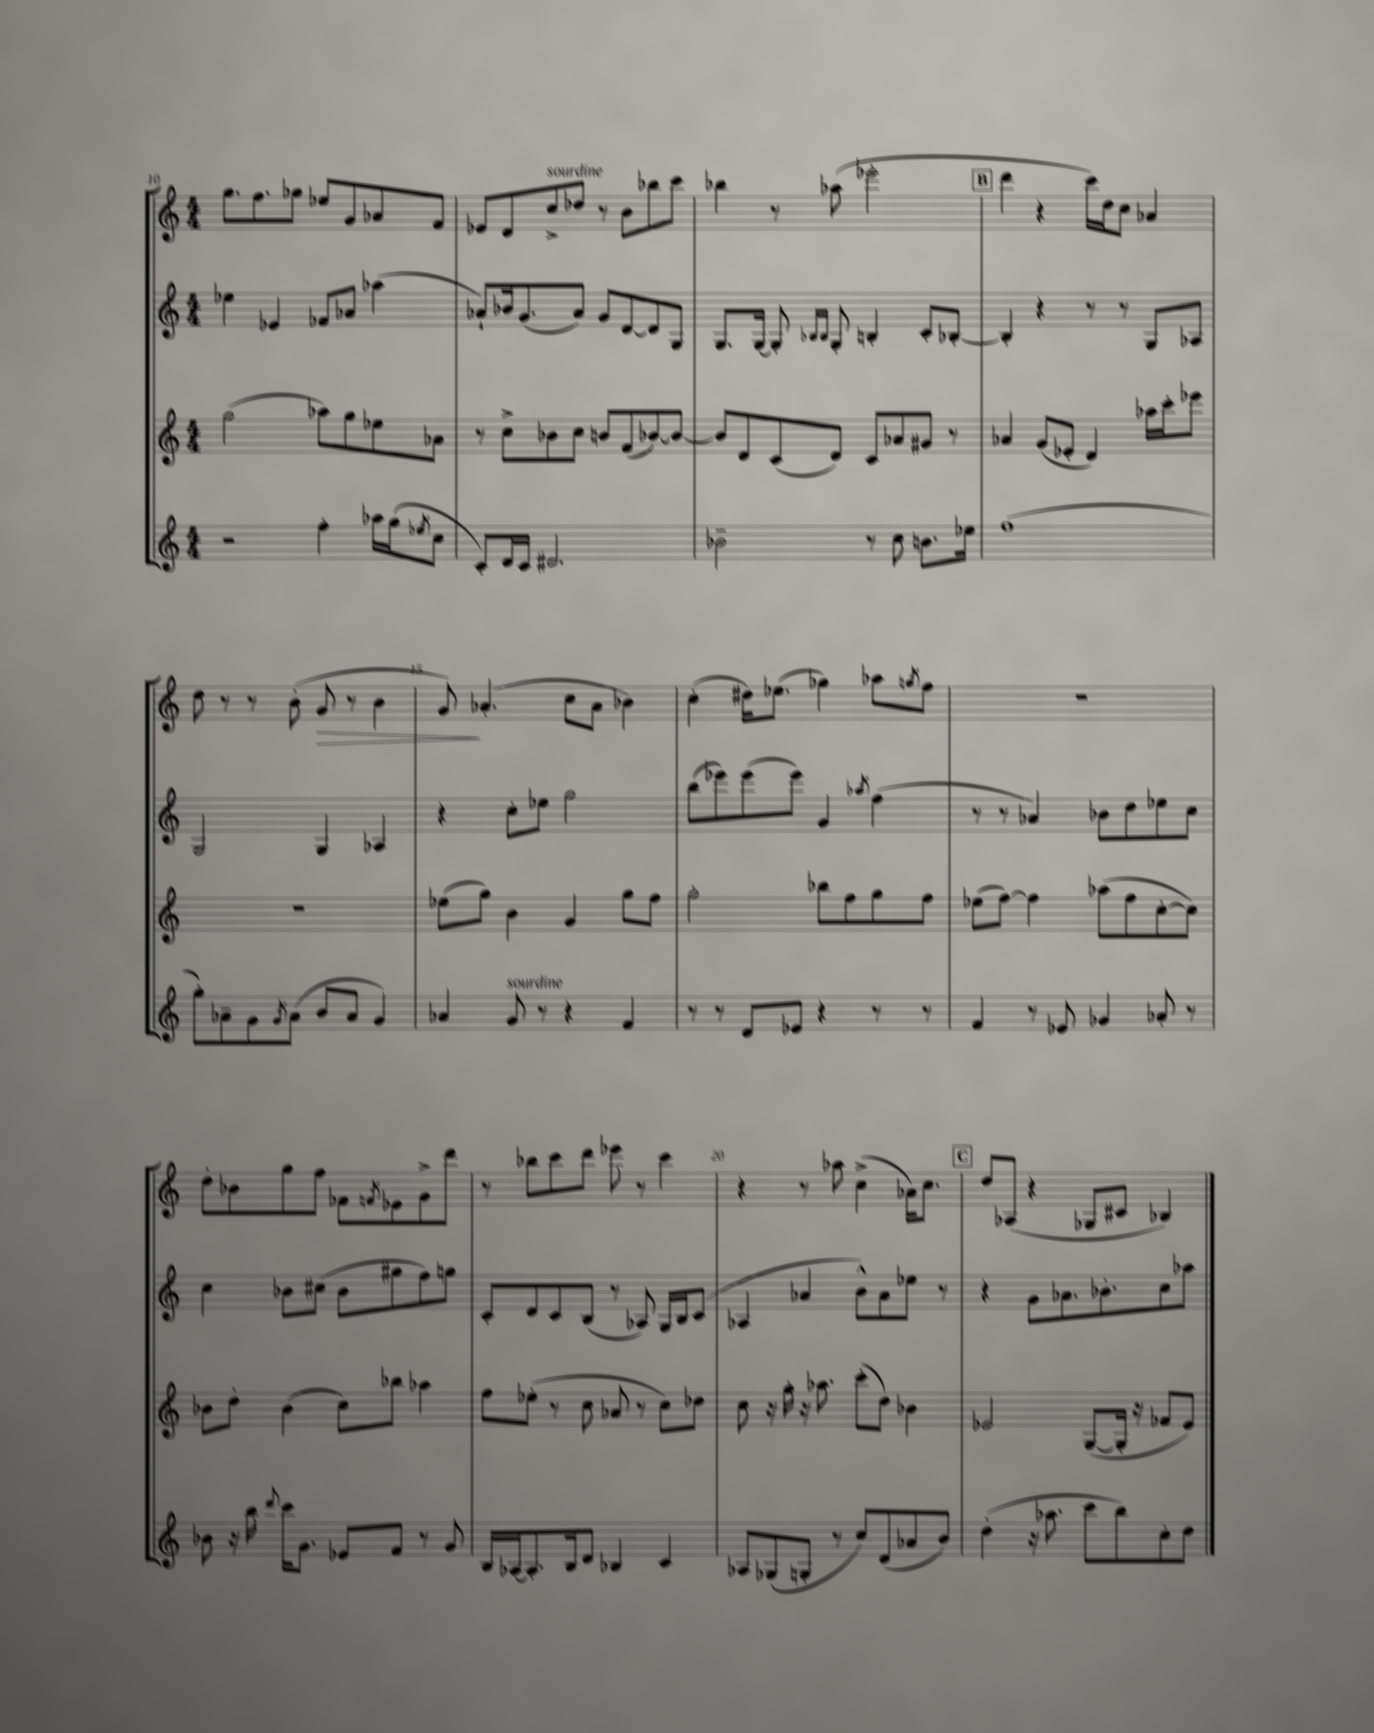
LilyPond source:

<<
\new StaffGroup <<
\new Staff = "s0" {
    \clef treble \key c \major \numericTimeSignature \time 4/4
    g''8. f''8. ges''8 ees''8 g'8 aes'8 f'8 |
    ees'8 d'8 c''8->^\markup { \italic "sourdine" } des''8 r8 b'8 bes''8 c'''8 |
    bes''4 r8 aes''8( ees'''2-. |
    \mark \markup { \box "B" } d'''4 r4 c'''16) d''16 c''8 aes'4 |
    d''8 r8 r8 b'8-.( g'8\> r8 b'4 |
    g'8\!) aes'4.-.( c''8 aes'8 bes'4) |
    c''4-.( dis''16) ees''8.( ges''4) aes''8 \acciaccatura { g''8 } f''8 |
    R1 |
    d''8-. bes'8 g''8 f''8 fes'8 \acciaccatura { f'8 } ees'8 g'8-> d'''8 |
    r8 bes''8 c'''8 d'''8 ees'''8 r8 c'''4 |
    r4 r8 aes''8 c''4->( aes'16) c''8. |
    \mark \markup { \box "C" } d''8 aes8( r4 ges8 cis'8 bes4) \bar "|." |
}
\new Staff = "s1" {
    \clef treble \key c \major \numericTimeSignature \time 4/4
    ees''4 ees'4 fes'8 aes'8 aes''4( |
    aes'8-!) bes'16 g'8.( aes'8) g'8 d'8~ d'8 g8 |
    g8. g16~ g8-. \grace { bes16 bes16 } g8-. b4-. c'8-. bes8~-. |
    \mark \markup { \box "B" } bes4-. r4 r8 r8 g8 aes8 |
    g2 g4 aes4 |
    r4 c''8-. ees''8 g''2 |
    b''8( ees'''8) ees'''8( ees'''8) g'4 \acciaccatura { aes''8 } f''4( |
    r8 r8 aes'4) bes'8 d''8 ees''8 c''8 |
    c''4 bes'8 cis''8( bes'8 gis''8 f''8) g''8 |
    c'8-. d'8 c'8 b8( r8 aes8) g16 b16 c'8( |
    aes4 aes'4 b'8-^) aes'8 ees''8 r8 |
    \mark \markup { \box "C" } r4 g'8 aes'8. bes'8.-. c''8 aes''8 \bar "|." |
}
\new Staff = "s2" {
    \clef treble \key c \major \numericTimeSignature \time 4/4
    g''2( aes''8) g''8 ees''8 aes'8 |
    r8 c''8-> bes'8 c''8 b'8 f'8( bes'8~) bes'8~ |
    bes'8 d'8 c'8( d'8) c'8 aes'8 gis'8 r8 |
    \mark \markup { \box "B" } aes'4 g'8( ees'8-. d'4) aes''16 c'''16-. ees'''8 |
    r1 |
    ees''8( g''8) b'4 g'4 g''8 f''8 |
    g''2-. bes''8 f''8 g''8 f''8 |
    ees''8( f''8~) f''4 aes''8( f''8 c''8~-. c''8) |
    bes'8 d''8-. bes'4( c''8) bes''8 aes''4 |
    f''8 ees''8-.( r8 c''8 aes'8 r8 c''8) des''8 |
    c''8 r16 g''16-. r16 aes''8. c'''8-.( d''8) bes'4 |
    \mark \markup { \box "C" } ees'2 g8~( g16-. r16 fes'8 ees'8) \bar "|." |
}
\new Staff = "s3" {
    \clef treble \key c \major \numericTimeSignature \time 4/4
    r2 f''4-. aes''16 g''16( \acciaccatura { ees''8 } c''8 |
    c'8-.) d'16 c'16 dis'2. |
    bes'2-- r8 c''8 b'8. ees''16 |
    \mark \markup { \box "B" } f''1( |
    g''8-.) aes'8-- g'8 \acciaccatura { g'8 } aes'8( b'8 aes'8 g'4) |
    aes'4 g'8^\markup { \italic "sourdine" } r8 r4 f'4 |
    r8 r8 d'8 ees'8 r4 r8 r8 |
    f'4 r8 ees'8 ges'4 aes'8-. r8 |
    bes'8 r16 b''16 \appoggiatura { d'''8 } c'''16 g'8. ees'8 f'8 r8 g'8 |
    b16 aes16~ aes8.-. b16 d'8 bes4 c'4 |
    aes8 ges8( g8-. r8 c''8) d'8( aes'8 b'8) |
    \mark \markup { \box "C" } d''4-.( r16 aes''8. c'''8 b''8) c''8-. d''8 \bar "|." |
}
>>
>>
\layout { \context { \Score currentBarNumber = #10 \override BarNumber.break-visibility = ##(#f #t #t) barNumberVisibility = #(every-nth-bar-number-visible 5) } }
